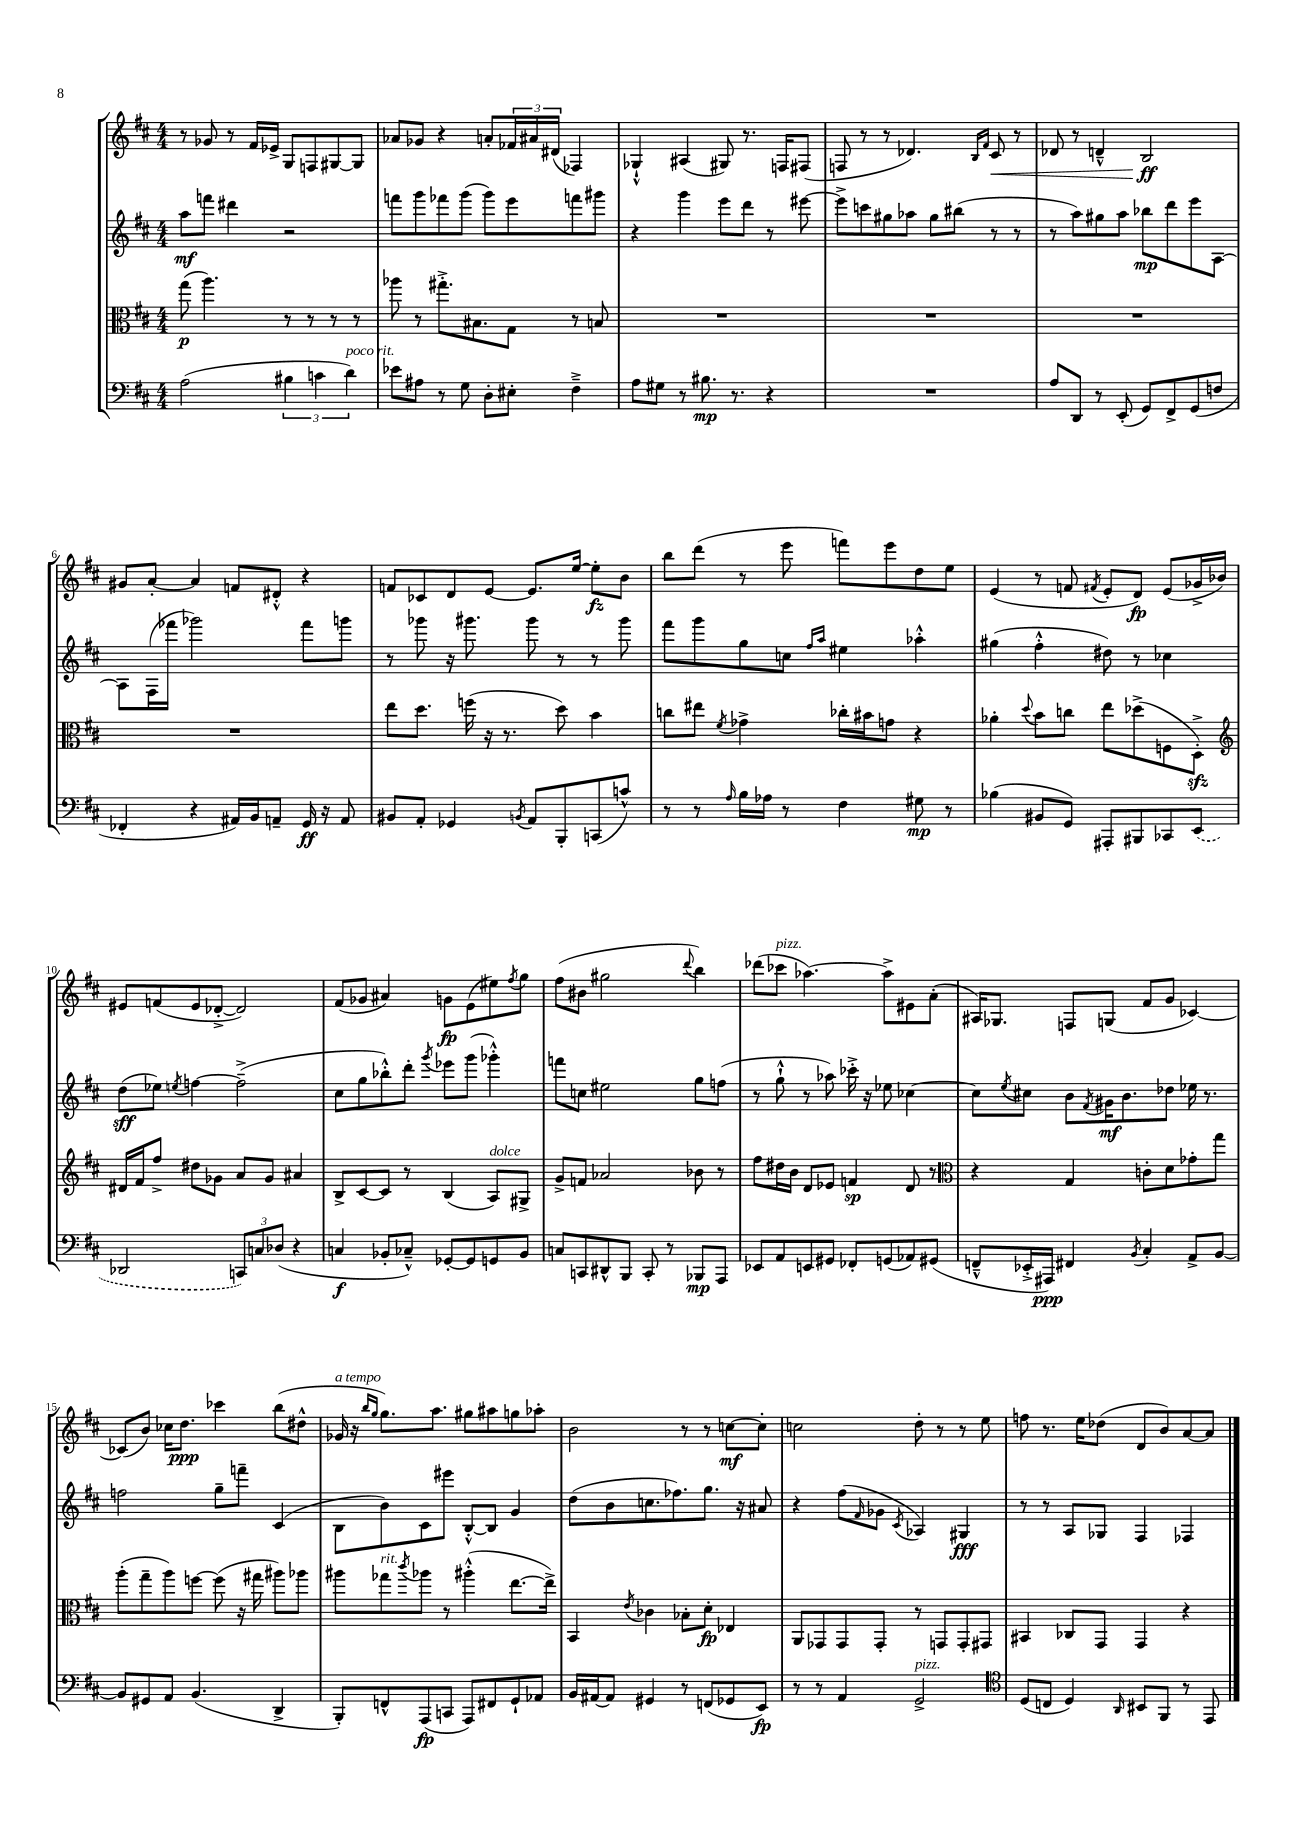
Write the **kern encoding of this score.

**kern	**kern	**kern	**kern
*staff4	*staff3	*staff2	*staff1
*clefF4	*clefC3	*clefG2	*clefG2
*k[f#c#]	*k[f#c#]	*k[f#c#]	*k[f#c#]
*M4/4	*M4/4	*M4/4	*M4/4
(2A	(8gg	8aa	8r
.	4.aa)	8fff	8g-
.	.	4ddd#	8r
.	.	.	16f#
.	.	.	16e-^
6B#	8r	2r	8G
.	8r	.	8F
6c	.	.	.
.	8r	.	[8G#
6d)	.	.	.
.	8r	.	8G#]
=	=	=	=
8e-	8aa-	8fff	8a-
8A#	8r	8ggg	8g-
8r	8.gg#'^	8fff-	4r
8G	.	(8ggg	.
.	8.B#	.	.
8D'	.	8ggg)	8a'
8E#'	8G	8eee	24f-
.	.	.	24a#
.	.	.	(24d#
4F#~^	8r	8fff	4F-)
.	8B	8ggg#	.
=	=	=	=
8A	1r	4r	4G-`^^
8G#	.	.	.
8r	.	4ggg	(4A#
8.B#	.	.	.
.	.	8eee	8G#)
8.r	.	.	.
.	.	8ddd	8.r
4r	.	8r	.
.	.	.	16F
.	.	[8eee#	(8F#
=	=	=	=
1r	1r	8eee#^]	8F
.	.	8ccc	8r
.	.	8gg#	8r
.	.	8aa-	4.d-)
.	.	8gg#	.
.	.	(8bb#	.
.	.	.	16qqB
.	.	.	16qqf#
.	.	8r	8c#
.	.	8r	8r
=	=	=	=
8A	1r	8r	8d-
8DD	.	8aa)	8r
8r	.	8gg#	4d~^^
(8EE'	.	8aa	.
8GG)	.	8bb-	2B
8FF#^	.	8ddd	.
(8GG	.	8eee	.
8F	.	[8A	.
=	=	=	=
4FF-'	1r	8A]	8g#
.	.	(16F#	[8a'
.	.	16fff-	.
4r	.	2ggg-)	4a]
16AA#)	.	.	8f
16BB	.	.	.
8AA~	.	.	8d#'^^
16GG	.	8fff-	4r
16r	.	.	.
8AA	.	8ggg	.
=	=	=	=
8BB#	8ee	8r	8f
8AA'	8.dd	8ggg-	8c-
4GG-	.	16r	8d
.	(16ff	8.ggg#	.
.	16r	.	[8e
.	8.r	.	.
8qBB	.	.	.
8AA	.	8ggg#	8.e]
8BBB'	8dd)	8r	.
.	.	.	[16ee
(8CC	4b	8r	8ee']
8c^^)	.	8ggg#	8b
=	=	=	=
8r	8cc	8fff#	8bb
8r	8ee#	8ggg	(8ddd
16qqA	8qf#	.	.
16B	4g-^	8gg	8r
16A-	.	.	.
8r	.	8cc	8eee
.	.	16qqff#	.
.	.	16qqaa	.
4F#	16cc-'	4ee#	8fff)
.	16b#	.	.
.	8g	.	8eee
8G#	4r	4aa-'^^	8dd
8r	.	.	8ee
=	=	=	=
(4B-	4a-'	(4gg#	(4e
.	8qqdd	.	.
8BB#	8b	4ff#'^^	8r
8GG)	8cc	.	8f
.	.	.	8qf#
8AAA#'	8ee	8dd#)	8e'
8BBB#	(8dd-^	8r	8d)
8CC-	8F	4cc-	(8e
(8EE	8D'^)	.	16g-^
.	.	.	16b-)
=	=	=	=
*	*clefG2	*	*
2DD-	16d#	(8dd	8e#
.	16f#	.	.
.	8ff#^	8ee-)	(8f
.	.	8qee	.
.	8dd#	[4ff	8e#
.	8g-	.	[8d-'^
12CC)	8a	(2ff~^]	2d-])
12C	.	.	.
.	8g-	.	.
(12D-	.	.	.
4r	4a#	.	.
=	=	=	=
4C	8B^	8cc#	(8f#
.	[8c#	8gg	8g-
8BB-'	8c#]	8bb-'^^)	4a#)
8C-~^^)	8r	8ddd'	.
.	.	8qggg	.
[8GG-'	(4B	8eee-	8g
8GG-]	.	(8ggg	(8e
8GG	8A)	4ggg-'^^)	8ee#)
.	.	.	8qff#
8BB-	8G#^	.	8gg
=	=	=	=
8C	8g^	8fff	(8ff#
8CC	8f	8cc	8b#
8DD#^^	2a-	2ee#	2gg#
8BBB	.	.	.
8CC'	.	.	.
8r	.	.	.
.	.	.	8qqddd
8BBB-	8b-	8gg	4bb)
8AAA	8r	(8ff	.
=	=	=	=
8EE-	8ff#	8r	(8ddd-
8AA	16dd#	8gg`^^	8ccc-
.	16b	.	.
8EE	8d	8r	[4.aa-)
8GG#	8e-	8aa-)	.
8FF-'	4f	16ccc-'^	.
.	.	16r	.
(8GG	.	8ee-	8aa-^]
8AA-)	8d	[4cc-	8e#
(8GG#	8r	.	(8a'
=	=	=	=
*	*clefC3	*	*
8FF~^^	4r	8cc-]	16A#)
.	.	.	8.G-
.	.	8qee	.
16EE-'^	.	8cc#	.
16AAA#)	.	.	.
4FF#	4G	8b	8F
.	.	8qf#	.
.	.	16g#	(8G
.	.	8.b	.
8qBB	.	.	.
4C#'	8c'	.	8f#
.	8d	8dd-	8g
8AA^	8g-'	16ee-	[4c-)
.	.	8.r	.
[8BB	8gg	.	.
=	=	=	=
8BB]	(8aa'	2ff	(8c-]
8GG#	8gg~	.	8b)
8AA	8aa)	.	16cc-
.	.	.	8.dd
(4.BB	[8ff	.	.
.	(8ff]	8gg~	4ccc-
.	16r	8fff~	.
.	16gg#	.	.
4DD^	8aa#)	(4c#	(8bb
.	8aa-	.	8dd#^^
=	=	=	=
8BBB')	8aa#	8B	16g-
.	.	.	16r
.	.	.	16qqbb
.	.	.	16qqgg
8FF^^	8gg-	8b)	8.gg)
.	8qccc#	.	.
(8AAA	8aa-	8c#	.
.	.	.	8.aa
8CC	8r	8eee#	.
8AAA)	(4aa#'^^	[8B'^^	8gg#
8FF#	.	8B]	8aa#
8GG`	[8.ee	4g	8gg
8AA-	.	.	8aa-'
.	16ee^])	.	.
=	=	=	=
16BB	4BB	(8dd	2b
[16AA#	.	.	.
8AA#]	.	8b	.
.	8qe	.	.
4GG#	4c-	8.cc	.
.	.	8.ff-)	.
8r	8B-'	.	8r
(8FF	8d'	8.gg	8r
8GG-	4E-	.	[8cc
.	.	16r	.
8EE)	.	8a#	8cc']
=	=	=	=
8r	8AA	4r	2cc
8r	8GG-	.	.
4AA	8GG-	(8ff#	.
.	.	16qqf#	.
.	8GG-'	8g-	.
.	.	8qc#	.
2GG^	8r	4A-)	8dd'
.	8GG	.	8r
.	8GG'	4G#	8r
.	8GG#	.	8ee
=	=	=	=
*clefC4	*	*	*
(8D	4BB#	8r	8ff
8C	.	8r	8.r
4D)	8C-	8A	.
.	.	.	16ee
.	8GG	8G-	(8dd-
16qqAA	.	.	.
8BB#	4GG	4F#	8d
8FF#	.	.	8b)
8r	4r	4F-	[8a
8EE	.	.	8a]
==	==	==	==
*-	*-	*-	*-
